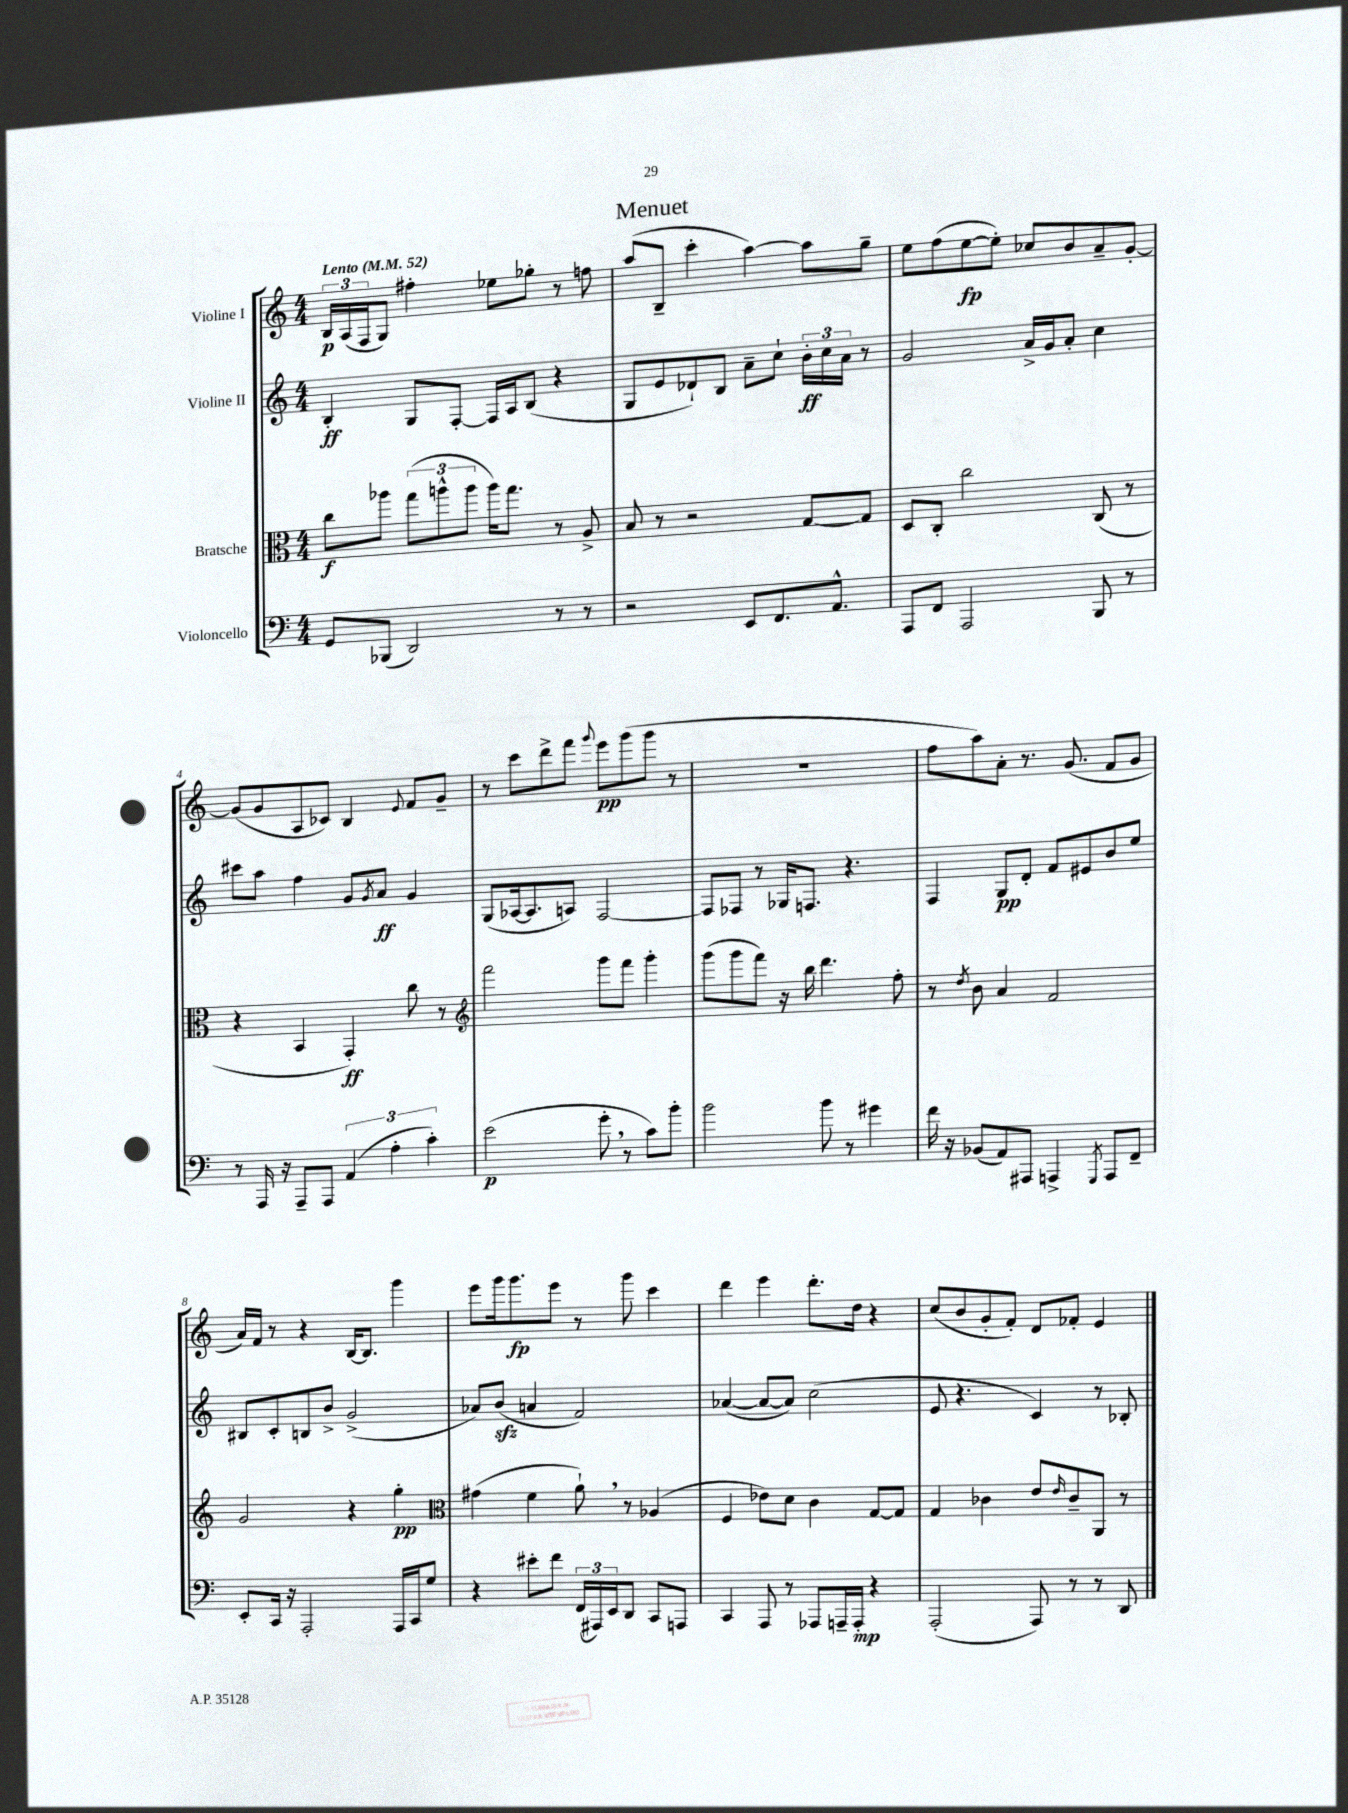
\header { title = "Menuet" }
<<
\new StaffGroup <<
\new Staff = "s0" \with { instrumentName = "Violine I" } {
    \clef treble \key c \major \numericTimeSignature \time 4/4 \tempo "Lento" 4 = 52
    \tuplet 3/2 { b16\p a16( f16 } g8) fis''4-. ees''8 ges''8-. r8 f''8 |
    a''8( b8-- c'''4-. a''4~) a''8 g''8-- |
    e''8 f''8( e''8~\fp e''8-.) ces''8 b'8 a'8-- g'8~-. |
    g'8( g'8 a8 ces'8) b4 \appoggiatura { e'8 } f'8 g'8-- |
    r8 c'''8 d'''8-> f'''8 \appoggiatura { g'''8 } e'''8\pp g'''8( g'''8 r8 |
    R1 |
    f''8 a''8) a'8-. r8. g'8.( f'8 g'8 |
    a'16) f'16 r8 r4 b16~ b8. g'''4 |
    e'''8 g'''16 g'''8.\fp e'''8 r8 g'''8 c'''4 |
    d'''4 e'''4 d'''8.-. d''16 r4 |
    c''8( b'8 g'8-. f'8-.) d'8 fes'8-. e'4 \bar "|." |
}
\new Staff = "s1" \with { instrumentName = "Violine II" } {
    \clef treble \key c \major \numericTimeSignature \time 4/4
    b4-.\ff g8 f8~-. f16 a16 b8( r4 |
    g8 e'8 des'8-!) b8 a'8-- c''8-! \tuplet 3/2 { b'16-.\ff c''16 a'16 } r8 |
    g'2 a'16-> g'16 a'8-. c''4 |
    cis'''8 a''8 f''4 g'8 \acciaccatura { g'8 } a'8\ff g'4 |
    g8( aes16~ aes8. a8) f2~ |
    f8 fes8 r8 ges16 f8. r4. |
    f4 g8\pp d'8-. f'8 eis'8 b'8 e''8 |
    bis8 c'8-. b8 b'8-> g'2->( |
    aes'8) b'8\sfz( a'4 f'2) |
    aes'4~( aes'8~ aes'8) c''2( |
    e'8 r4. c'4) r8 bes8-. \bar "|." |
}
\new Staff = "s2" \with { instrumentName = "Bratsche" } {
    \clef alto \key c \major \numericTimeSignature \time 4/4
    c''8\f aes''8 \tuplet 3/2 { g''8( a''8-^ a''8 } a''16) g''8. r8 a8-> |
    b8 r8 r2 g8~ g8 |
    d8 c8-. c''2 c8( r8 |
    r4 b,4 g,4-.\ff) c''8 r8 |
    \clef treble f'''2 g'''8 f'''8 g'''4-. |
    g'''8( g'''8 f'''8) r16 b''16 d'''4. f''8-. |
    r8 \acciaccatura { d''8 } b'8 a'4 f'2 |
    g'2 r4 g''4-.\pp |
    \clef alto gis'4( f'4 a'8-!) \breathe r8 aes4( |
    f4 ees'8) d'8 c'4 g8~ g8 |
    g4 ces'4 e'8 \grace { e'16 } ces'8-- a,8 r8 \bar "|." |
}
\new Staff = "s3" \with { instrumentName = "Violoncello" } {
    \clef bass \key c \major \numericTimeSignature \time 4/4
    g,8 bes,,8( d,2) r8 r8 |
    r2 e,8 f,8. a,8.-^ |
    a,,8 f,8 a,,2 b,,8 r8 |
    r8 a,,16 r16 a,,8-- a,,8 \tuplet 3/2 { a,4( a4-. c'4-.) } |
    e'2\p( g'8-. \breathe r8 c'8) b'8-. |
    b'2 b'8 r8 gis'4 |
    f'16 r16 bes,8( a,8) ais,,8 a,,4-> \acciaccatura { g,,8 } a,,8 f,8-- |
    e,8-. c,16 r16 a,,2-. a,,16 c,16 g8 |
    r4 eis'8-. f'8 \tuplet 3/2 { f,16( ais,,16) e,16 } d,8 c,8 a,,8 |
    c,4 a,,8 r8 aes,,8 a,,16-- a,,16-.\mp r4 |
    a,,2-.( a,,8) r8 r8 d,8 \bar "|." |
}
>>
>>
